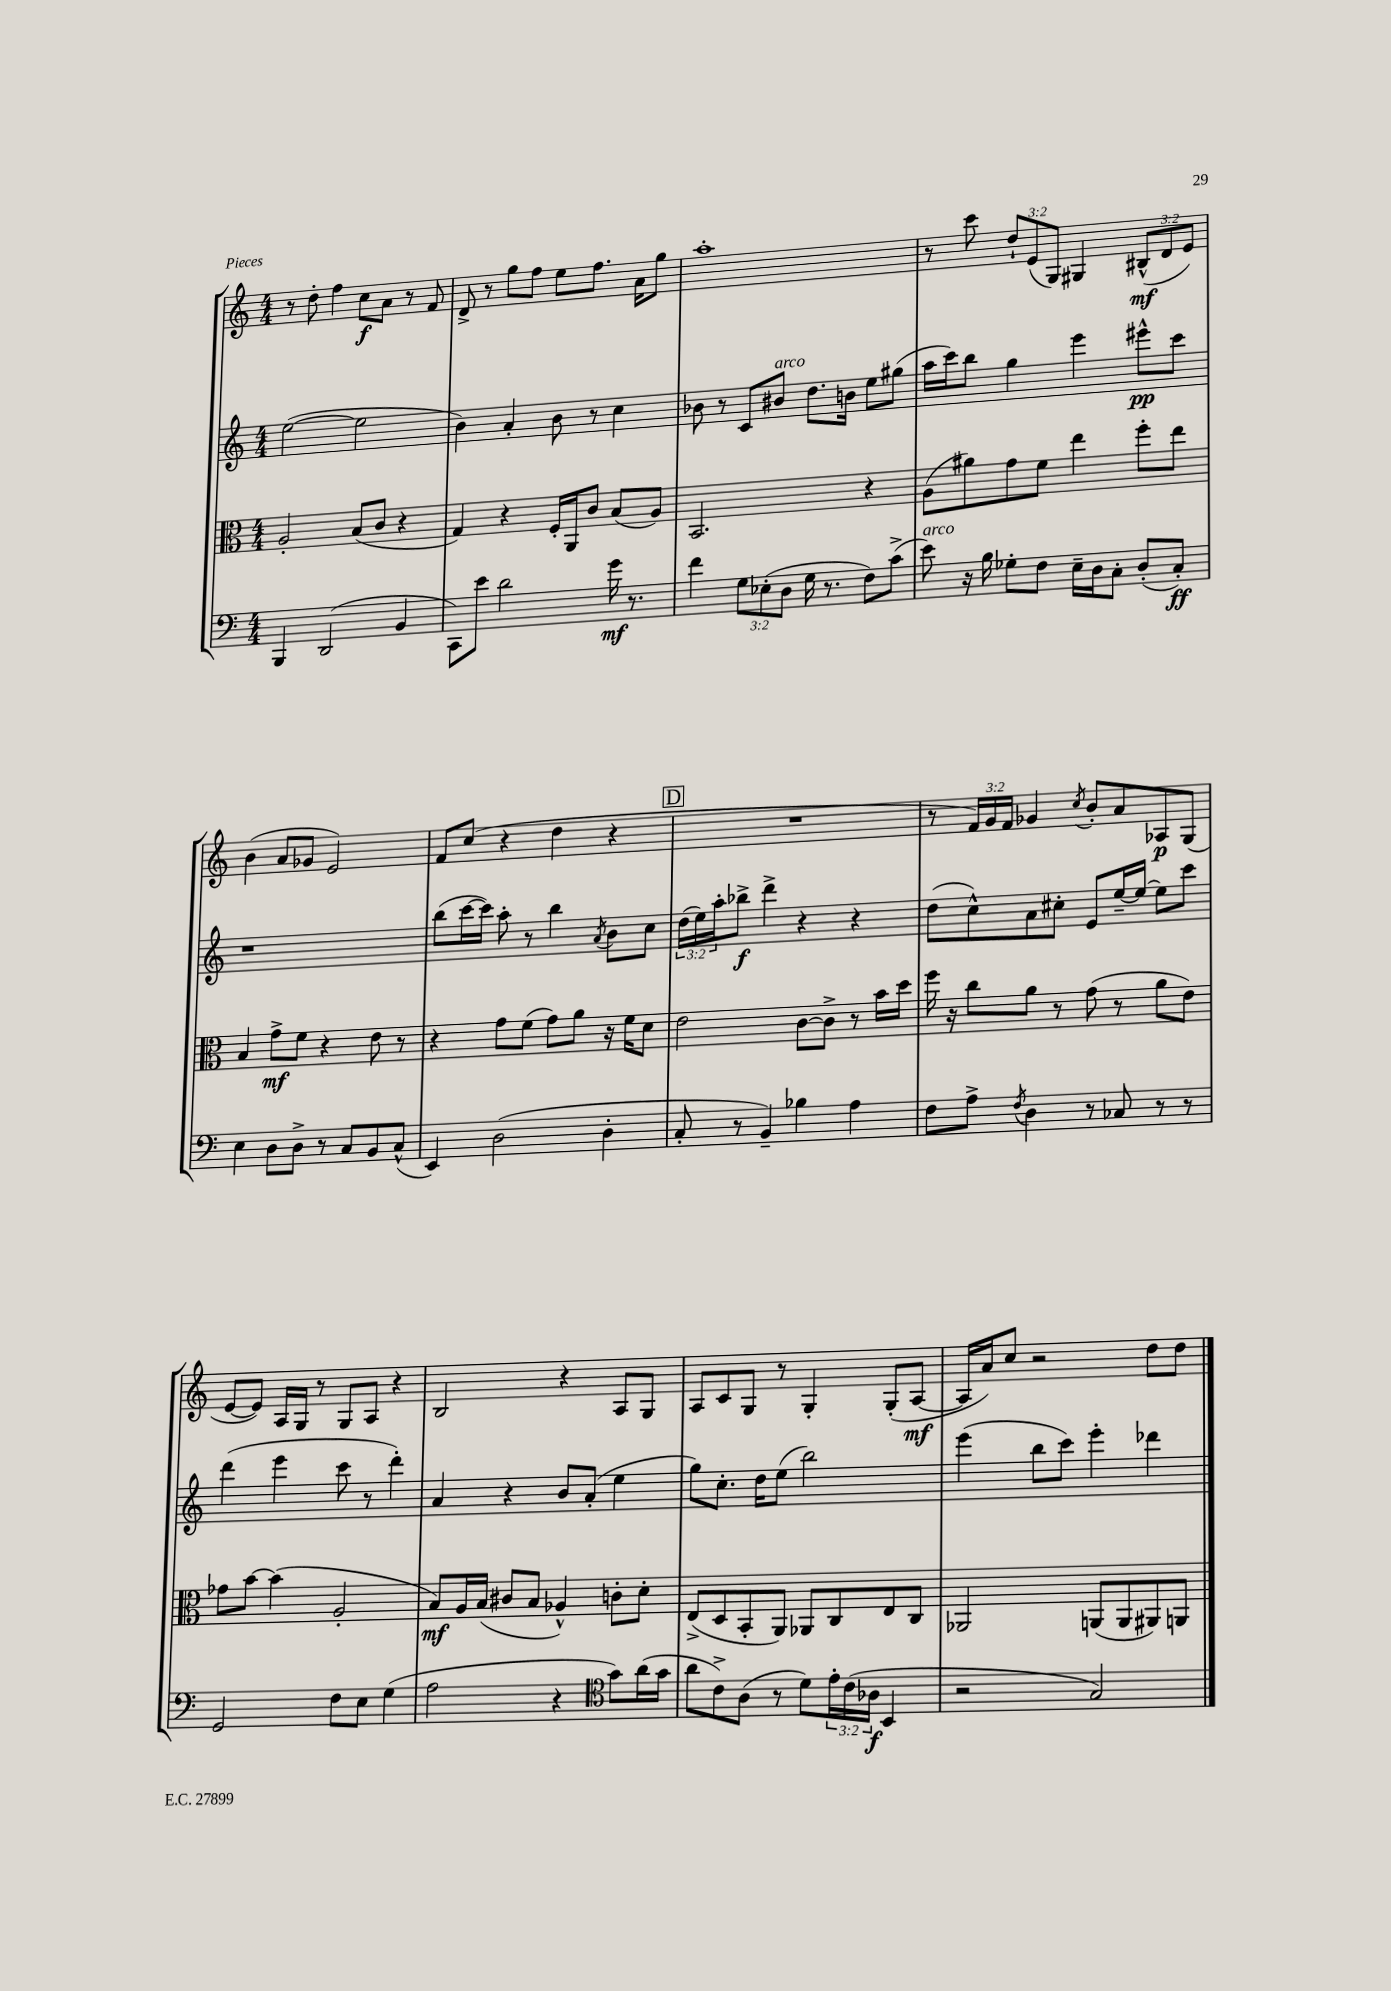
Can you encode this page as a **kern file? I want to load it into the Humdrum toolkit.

**kern	**kern	**kern	**kern
*staff4	*staff3	*staff2	*staff1
*clefF4	*clefC3	*clefG2	*clefG2
*k[]	*k[]	*k[]	*k[]
*M4/4	*M4/4	*M4/4	*M4/4
4BBB/	2A'/	([2ee\	8r
.	.	.	8dd'\
(2DD/	.	.	4ff\
.	(8B/L	2ee\]	8cc\L
.	8c/J	.	8a\J
4BB/	4r	.	8r
.	.	.	8f/
=	=	=	=
8CC\L)	4G/)	4b\)	8d^/
8e\J	.	.	8r
2d\	4r	4a'/	8gg\L
.	.	.	8ff\J
.	16F'/LL	8b\	8ee\L
.	16AA/J	.	.
.	8c/J	8r	8.ff\J
16g\	(8B/L	4cc\	.
8.r	.	.	16a\LK
.	8A/J)	.	8gg\J
=	=	=	=
4f\	2.BB/	8b-\	1aa'
.	.	8r	.
12G\L	.	8c/L	.
(12E-'\	.	.	.
.	.	8b#/J	.
12D\J	.	.	.
16G\	.	8.dd\L	.
8.r	.	.	.
.	.	16b\Jk	.
8F\L)	4r	8ee\L	.
(8c^\J	.	(8gg#\J	.
=	=	=	=
8e\)	(8A\L	16aa\LL	8r
.	.	16ccc\J)	.
16r	8a#\)	8bb\J	8ccc\
16B\	.	.	.
8G-'\L	8g\	4gg\	12dd`/L
.	.	.	(12e/
8F\J	8f\J	.	.
.	.	.	12G/J)
16E~\LL	4ee\	4eee\	4G#/
16D\J	.	.	.
8C'\J	.	.	.
(8D'/L	8ff'\L	8eee#^^\L	(12B#^^/L
.	.	.	12d/
8C'/J)	8ee\J	8ccc\J	.
.	.	.	12e/J)
=	=	=	=
4E\	4B/	1r	(4b\
8D\L	8g^\L	.	8a/L
8D^\J	8f\J	.	8g-/J
8r	4r	.	2e/)
8C/L	.	.	.
8BB/	8e\	.	.
(8C^^/J	8r	.	.
=	=	=	=
4EE/)	4r	(8bb\L	8f/L
.	.	[16ccc\L	(8cc/J
.	.	16ccc\]JJ)	.
(2D\	8g\L	8aa'\	4r
.	(8f\J	8r	.
.	8g\L)	4bb\	4dd\
.	8a\J	.	.
.	.	8qa/	.
4D'\	16r	8b\L	4r
.	16f\LK	.	.
.	8d\J	8cc\J	.
=	=	=	=
8C'/	2e\	(24dd\LL	1r
.	.	24ee\)	.
.	.	24aa'\J	.
8r	.	8bb-^\J	.
4BB~/)	.	4ddd^\	.
4B-\	[8c\L	4r	.
.	8c^\]J	.	.
4A\	8r	4r	.
.	16b\LL	.	.
.	16dd\JJ	.	.
=	=	=	=
8F\L	16ff\	(8dd\L	8r
.	16r	.	.
8A^\J	8cc\L	8cc^^\)	24f/LL)
.	.	.	24g/
.	.	.	24f/JJ
8qF/	.	.	.
4D\	8a\J	8a\	4g-/
.	8r	8cc#'\J	.
.	.	.	8qcc/
8r	(8g\	8e/L	8b'/L
8C-/	8r	[16ee~/L	8a/
.	.	16ee/_JJ	.
8r	8a\L	8ee\]L	8A-/
8r	8e\J)	8ccc\J	(8G/J
=	=	=	=
2GG/	8g-\L	(4ddd\	[8e/L
.	[8b\J	.	8e/]J)
.	(4b\]	4eee\	16A/LL
.	.	.	16G/JJ
.	.	.	8r
8F\L	2A'/	8ccc\	8G/L
8E\J	.	8r	8A/J
(4G\	.	4ddd'\)	4r
=	=	=	=
2A\	8B/L)	4a/	2B/
.	16A/L	.	.
.	(16B/JJ	.	.
.	8c#/L	4r	.
.	8B/J	.	.
4r	4A-^^/)	8b/L	4r
.	.	(8a'/J	.
*clefC4	*	*	*
8g\L)	8c'\L	4ee\	8A/L
(16a\L	8d'\J	.	8G/J
16g\JJ	.	.	.
=	=	=	=
8a\L	(8E^/L	8gg\L)	8A/L
8c^\)	8D/	8.cc'\J	8c/
(8A\J	8BB'/	.	8G/J
.	.	16dd\LK	.
8r	8AA/J)	(8ee\J	8r
8d\L)	8AA-/L	2bb\)	4G'/
24e'\L	8C/	.	.
(24c\	.	.	.
24A-\JJ	.	.	.
4BB/	8E/	.	(8G'/L
.	8C/J	.	[8A/J
=	=	=	=
2r	2AA-/	(4eee\	16A/]LL
.	.	.	16a/J)
.	.	.	8cc/J
.	.	8bb\L	2r
.	.	8ccc\J)	.
2G/)	(8AA/L	4eee'\	.
.	8AA/	.	.
.	8AA#/)	4ddd-\	8dd\L
.	8AA/J	.	8dd\J
==	==	==	==
*-	*-	*-	*-
